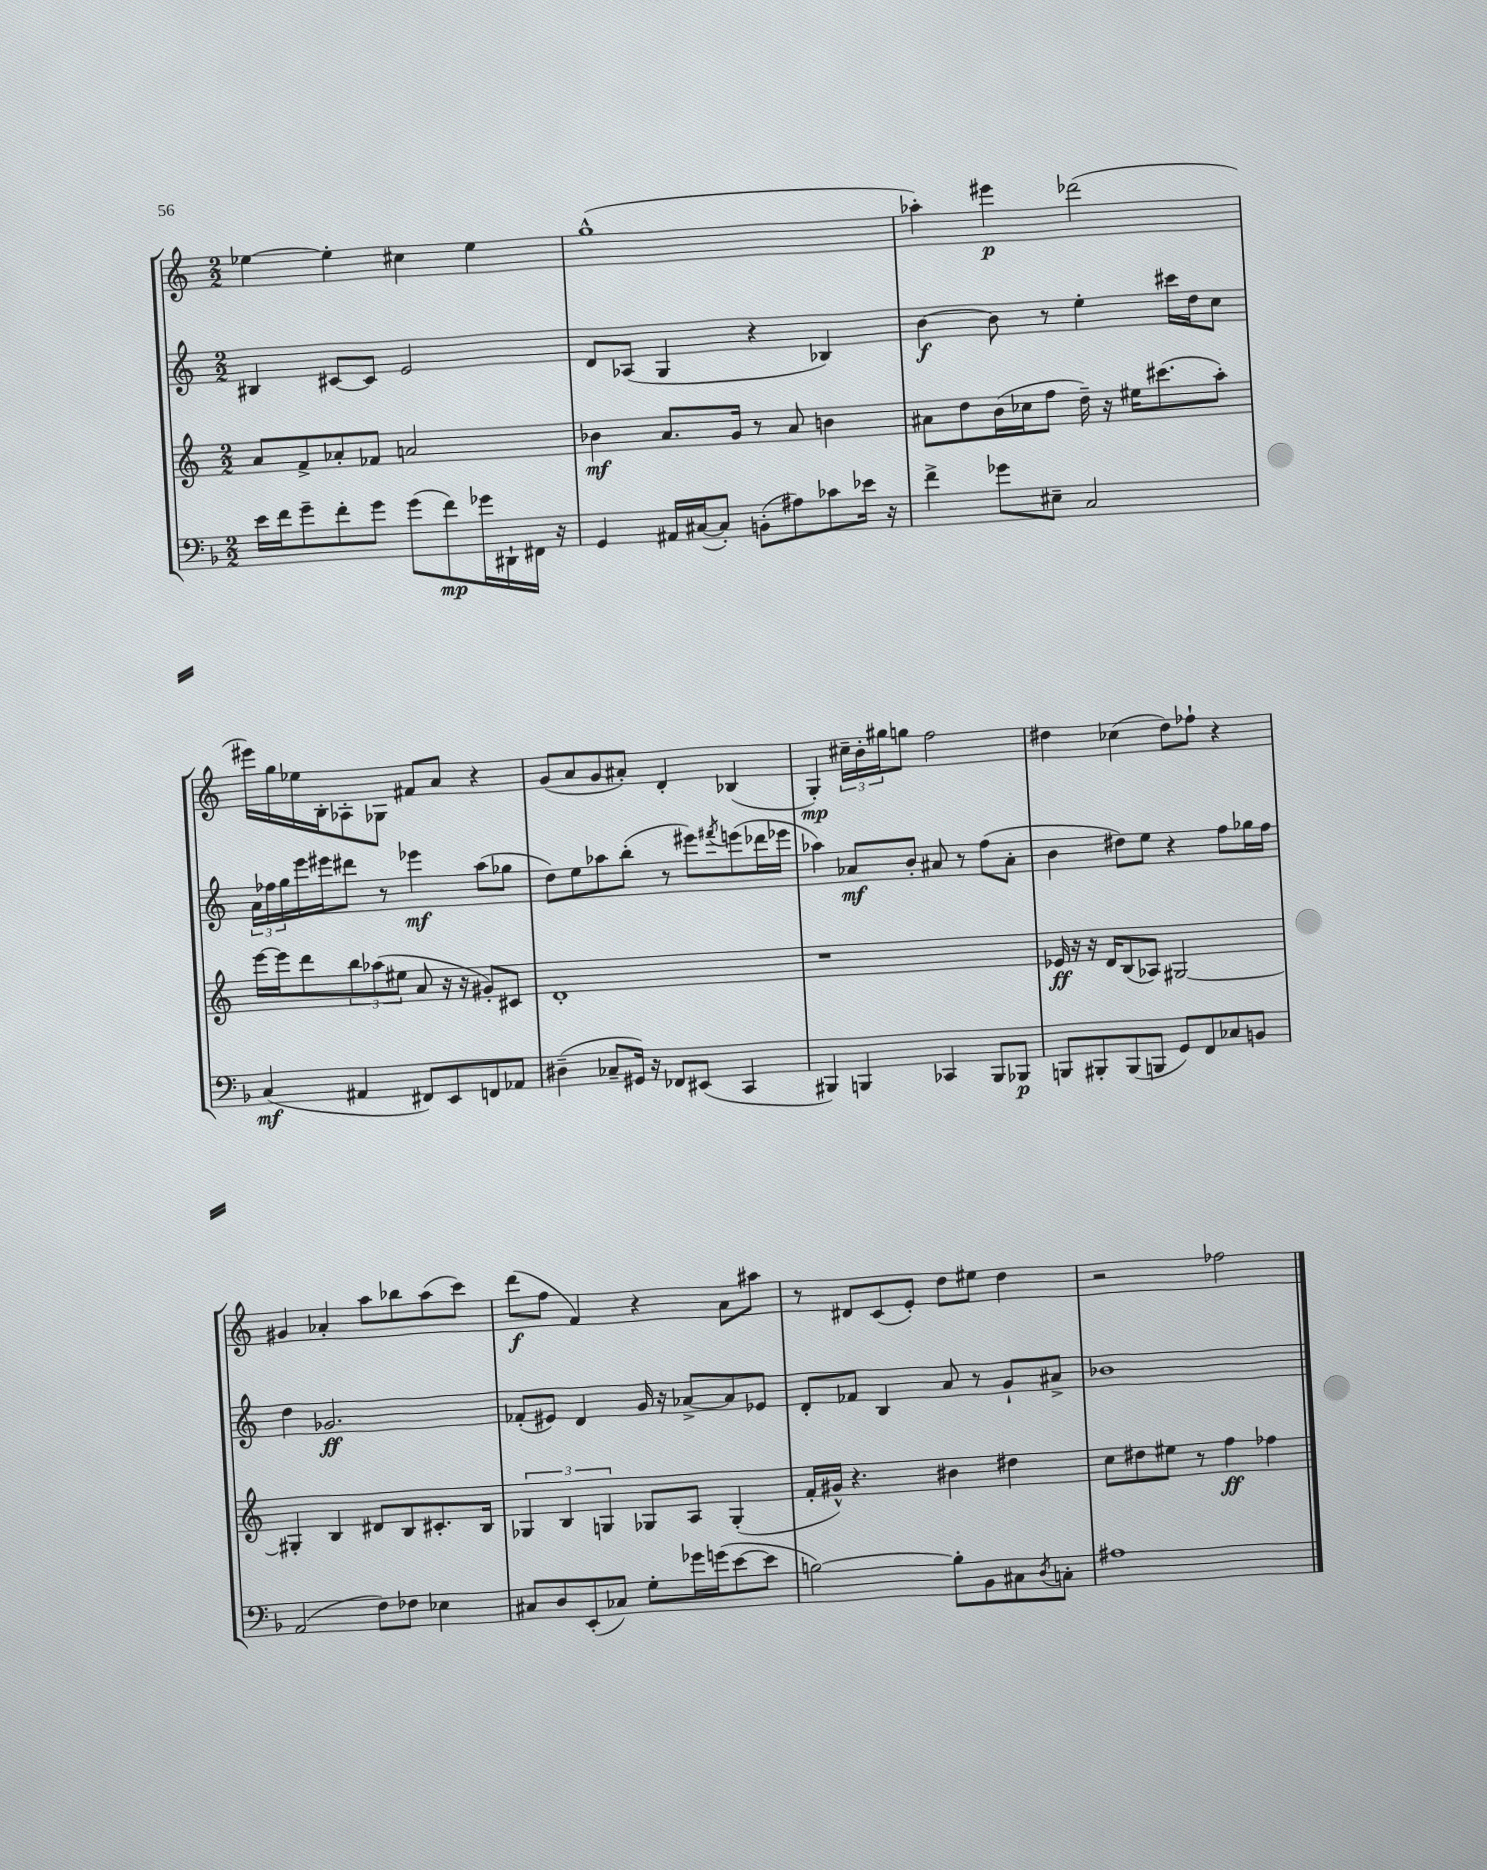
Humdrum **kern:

**kern	**dynam	**kern	**dynam	**kern	**dynam	**kern	**dynam
*part4	*part4	*part3	*part3	*part2	*part2	*part1	*part1
*staff4	*staff4	*staff3	*staff3	*staff2	*staff2	*staff1	*staff1
*clefF4	*	*clefG2	*	*clefG2	*	*clefG2	*
*k[b-]	*	*k[]	*	*k[]	*	*k[]	*
*M2/2	*	*M2/2	*	*M2/2	*	*M2/2	*
=126	=126	=126	=126	=126	=126	=126	=126
16e\LL	.	8a/L	.	4B#X/	.	[4ee-X\	.
16f\J	.	.	.	.	.	.	.
8g~\	.	8f^/	.	.	.	.	.
8f'\	.	8a-X'/	.	[8c#X/L	.	4ee-'\]	.
8g\J	.	8f-X/J	.	8c#/J]	.	.	.
(8g\L	.	2an/	.	2e/	.	4cc#X\	.
8f\)	mp	.	.	.	.	.	.
16g-X\L	.	.	.	.	.	4ee-\	.
16DD#X`\	.	.	.	.	.	.	.
16FF#X\JJ	.	.	.	.	.	.	.
16r	.	.	.	.	.	.	.
=127	=127	=127	=127	=127	=127	=127	=127
4GG/	.	4b-X\	mf	8d/L	.	(1gg^^	.
.	.	.	.	(8A-X/J	.	.	.
16AA#X/LL	.	8.a/L	.	4G/	.	.	.
([16C#X/J	.	.	.	.	.	.	.
8C#'/J])	.	.	.	.	.	.	.
.	.	16g/Jk	.	.	.	.	.
(8BBn'\L	.	8r	.	4r	.	.	.
8A#X\)	.	8a/	.	.	.	.	.
8c-X\	.	4bn\	.	4B-X/)	.	.	.
16e-X\Jk	.	.	.	.	.	.	.
16r	.	.	.	.	.	.	.
=128	=128	=128	=128	=128	=128	=128	=128
4f^\	.	8a#X\L	.	[4b\	f	4aa-X'\)	.
.	.	8dd\	.	.	.	.	.
8g-X\L	.	(16b\L	.	8b\]	.	4eee#X\	p
.	.	16cc-X\J	.	.	.	.	.
8E#X~\J	.	8ff\J	.	8r	.	.	.
2C/	.	16dd~\)	.	4ee'\	.	(2ddd-X\	.
.	.	16r	.	.	.	.	.
.	.	16ee#X\KL	.	.	.	.	.
.	.	(8.ccc#X\	.	.	.	.	.
.	.	.	.	16ccc#X\LL	.	.	.
.	.	.	.	16dd\J	.	.	.
.	.	8aa'\J)	.	8cc\J	.	.	.
!!LO:LB:g=z
=129	=129	=129	=129	=129	=129	=129	=129
(4C/	mf	[16eee\LL	.	24a\LL	.	16eee#X\LL)	.
.	.	.	.	24ff-X\	.	.	.
.	.	16eee\J]	.	.	.	16gg\	.
.	.	.	.	24gg\	.	.	.
.	.	8ddd\	.	16eee\	.	16ee-X\	.
.	.	.	.	16eee#X\J	.	16B'\J	.
4AA#X/	.	12bb\	.	8ddd#X\J	.	8A-X'\	.
.	.	(12aa-X\	.	.	.	.	.
.	.	.	.	8r	.	8G-X\J	.
.	.	12ee#X\J	.	.	.	.	.
8FF#X/L)	.	8a/	.	4eee-X\	mf	8f#X/L	.
8EE/	.	16r	.	.	.	8a/J	.
.	.	16r	.	.	.	.	.
8FFn/	.	8g#X'/L)	.	(8aa\L	.	4r	.
8AA-X/J	.	8c#X/J	.	8gg-X\J	.	.	.
=130	=130	=130	=130	=130	=130	=130	=130
(4D#X~\	.	1d'	.	8dd\L)	.	(8g/L	.
.	.	.	.	8ee\	.	8a/	.
8C-X~/L	.	.	.	8aa-X\	.	8g/	.
16GG#X/Jk)	.	.	.	(8bb'\J	.	8a#X'/J)	.
16r	.	.	.	.	.	.	.
8FF-X/L	.	.	.	8r	.	4d'/	.
(8EE#X/J	.	.	.	8eee#X\L)	.	.	.
.	.	.	.	8qfff#X/	.	.	.
4CC/	.	.	.	(8eeen\	.	(4B-X/	.
.	.	.	.	16ddd-X\L	.	.	.
.	.	.	.	16eee-X\JJ	.	.	.
=131	=131	=131	=131	=131	=131	=131	=131
4BBB#X/)	.	1r	.	4aa-X\)	.	4G'/)	mp
4BBBn/	.	.	.	8a-X/L	mf	24cc#X~\LL	.
.	.	.	.	.	.	24b'\	.
.	.	.	.	.	.	24gg#X\J	.
.	.	.	.	8b'/J	.	8ggn\J	.
4CC-X/	.	.	.	8a#X/	.	2ff\	.
.	.	.	.	8r	.	.	.
8BBB/L	.	.	.	(8ff\L	.	.	.
8BBB-X/J	p	.	.	8a#'\J	.	.	.
=132	=132	=132	=132	=132	=132	=132	=132
8BBBn/L	.	16e-X/	ff	4b\	.	4dd#X\	.
.	.	16r	.	.	.	.	.
8BBB#X'/	.	16r	.	.	.	.	.
.	.	16d/KL	.	.	.	.	.
(8BBB#/	.	(8B/	.	8dd#X\L)	.	(4cc-X\	.
8BBBn/J	.	8A-X/J)	.	8ee\J	.	.	.
8GG/L)	.	[2G#X/	.	4r	.	8dd#\L)	.
8FF/	.	.	.	.	.	8ff-X`\J	.
8C-X/	.	.	.	8ff\L	.	4r	.
8BBn/J	.	.	.	16gg-X\L	.	.	.
.	.	.	.	16ff\JJ	.	.	.
!!LO:LB:g=z
=133	=133	=133	=133	=133	=133	=133	=133
(2AA/	.	4G#X'/]	.	4dd\	.	4g#X/	.
.	.	4B/	.	2.g-X/	ff	4a-X'/	.
8F\L)	.	8d#X/L	.	.	.	8aa\L	.
8F-X\J	.	8B/	.	.	.	8bb-X\	.
4E-X\	.	8.c#X'/	.	.	.	(8aa\	.
.	.	.	.	.	.	8ccc\J)	.
.	.	16B/Jk	.	.	.	.	.
=134	=134	=134	=134	=134	=134	=134	=134
8C#X/L	.	6G-X/	.	(8f-X'/L	.	(8ddd\L	f
8D/	.	.	.	8e#X/J)	.	8ff\J	.
.	.	6B/	.	.	.	.	.
(8EE'/	.	.	.	4d/	.	4f/)	.
.	.	6Gn/	.	.	.	.	.
8C-X/J)	.	.	.	.	.	.	.
8G'\L	.	8G-X/L	.	16g/	.	4r	.
.	.	.	.	16r	.	.	.
16g-X\L	.	8A/J	.	[8a-X^/L	.	.	.
(16gn\J	.	.	.	.	.	.	.
[8e\	.	(4G-'/	.	8a-/]	.	8a\L	.
8e\J]	.	.	.	8e-X/J	.	8aa#X\J	.
=135	=135	=135	=135	=135	=135	=135	=135
[2Bn\)	.	16f'/LL	.	8d'/L	.	8r	.
.	.	16g#X^^/JJ)	.	.	.	.	.
.	.	4.r	.	8f-X/J	.	8d#X/L	.
.	.	.	.	4B/	.	(8c/	.
.	.	.	.	.	.	8e'/J)	.
8B'\L]	.	4b#X\	.	8a/	.	8dd\L	.
8BB-\	.	.	.	8r	.	8ee#X\J	.
8C#X\	.	4dd#X\	.	8g`/L	.	4dd\	.
8qD/	.	.	.	.	.	.	.
8Cn'\J	.	.	.	8a#X^/J	.	.	.
=136	=136	=136	=136	=136	=136	=136	=136
1A#X	.	8cc\L	.	1b-X	.	2r	.
.	.	8dd#X\	.	.	.	.	.
.	.	8ee#X\J	.	.	.	.	.
.	.	8r	.	.	.	.	.
.	.	4ff\	ff	.	.	2ff-X\	.
.	.	4ff-X\	.	.	.	.	.
==	==	==	==	==	==	==	==
*-	*-	*-	*-	*-	*-	*-	*-
